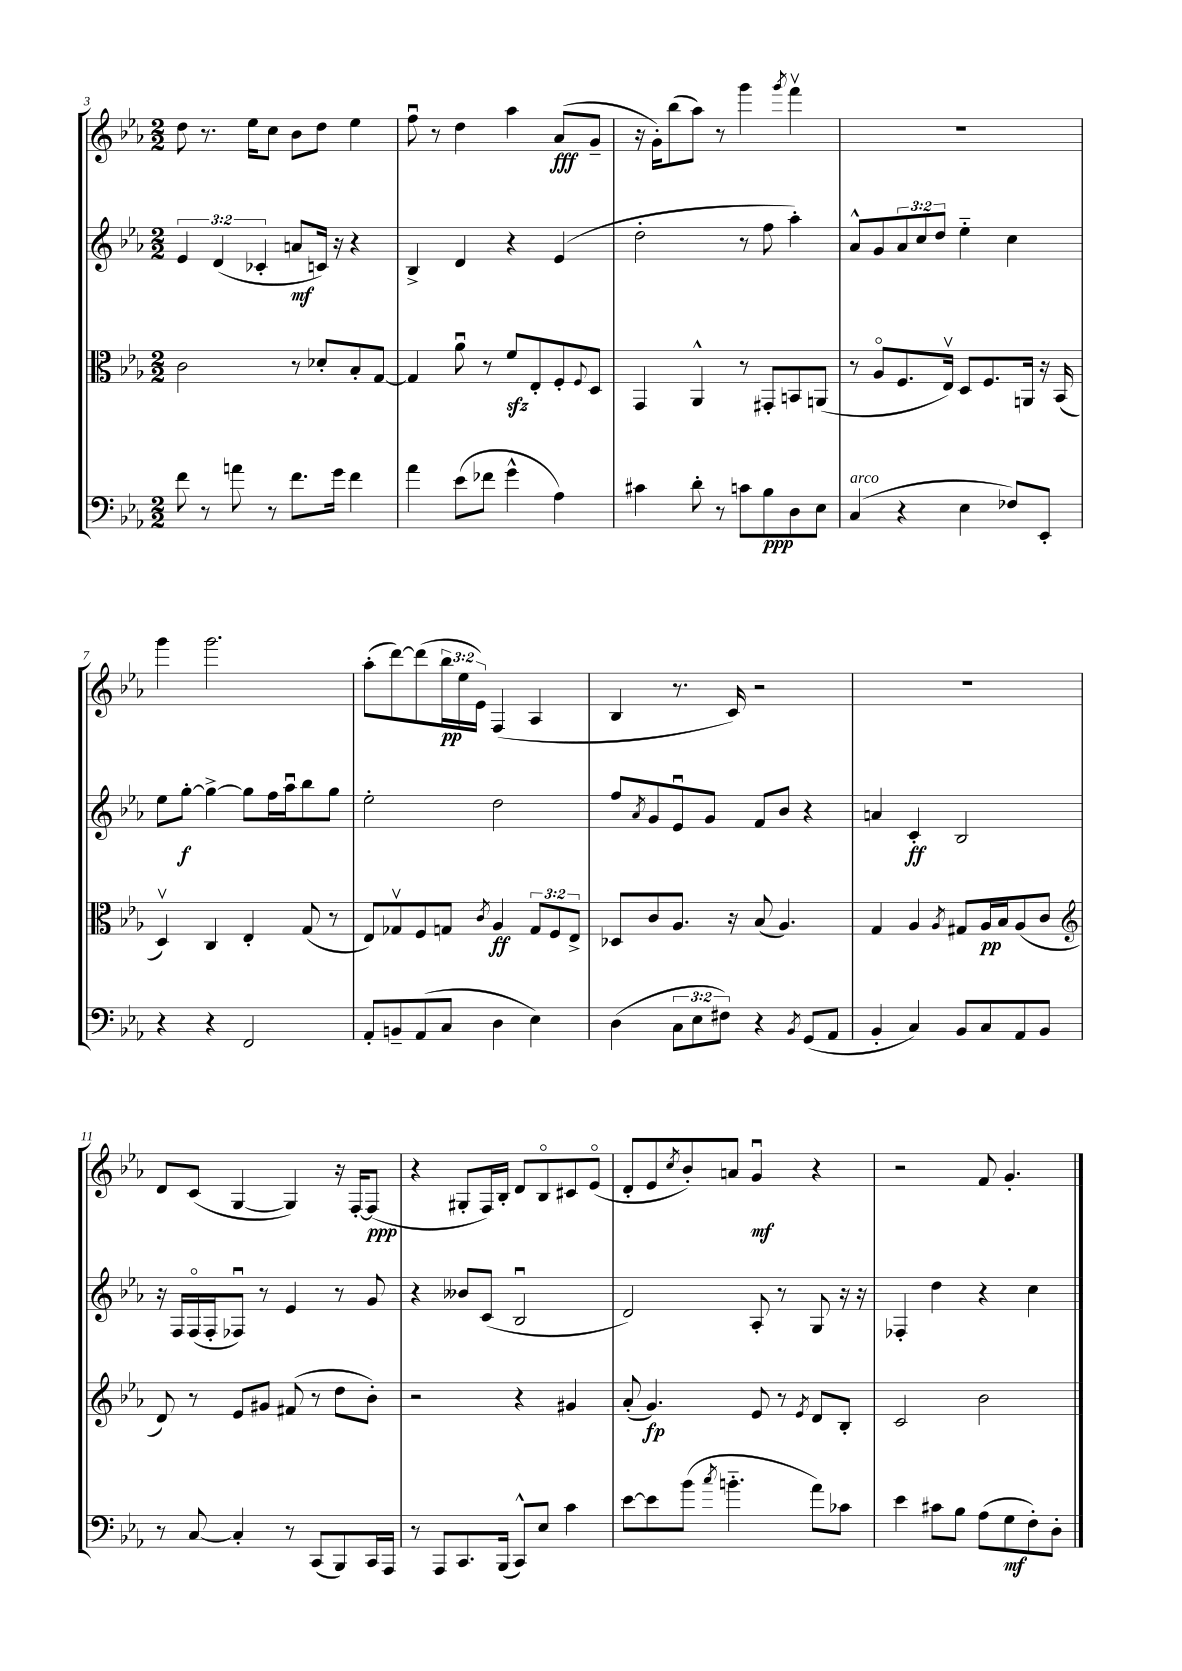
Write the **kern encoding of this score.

**kern	**dynam	**kern	**dynam	**kern	**dynam	**kern	**dynam
*part4	*part4	*part3	*part3	*part2	*part2	*part1	*part1
*staff4	*staff4	*staff3	*staff3	*staff2	*staff2	*staff1	*staff1
*clefF4	*	*clefC3	*	*clefG2	*	*clefG2	*
*k[b-e-a-]	*	*k[b-e-a-]	*	*k[b-e-a-]	*	*k[b-e-a-]	*
*M2/2	*	*M2/2	*	*M2/2	*	*M2/2	*
=3	=3	=3	=3	=3	=3	=3	=3
8f\	.	2c\	.	6e-/	.	8dd\	.
8r	.	.	.	.	.	8.r	.
.	.	.	.	(6d/	.	.	.
8an\	.	.	.	.	.	.	.
.	.	.	.	.	.	16ee-\KL	.
.	.	.	.	6c-X'/	.	.	.
8r	.	.	.	.	.	8cc\J	.
8.f\L	.	8r	.	8an/L	mf	8b-\L	.
.	.	8d-X'/L	.	16cn/Jk)	.	8dd\J	.
16g\Jk	.	.	.	16r	.	.	.
4f\	.	8B-'/	.	4r	.	4ee-\	.
.	.	[8G/J	.	.	.	.	.
=4	=4	=4	=4	=4	=4	=4	=4
4a-\	.	4G/]	.	4B-^/	.	8ffu\	.
.	.	.	.	.	.	8r	.
(8e-\L	.	8a-u\	.	4d/	.	4dd\	.
8f-X\J	.	8r	.	.	.	.	.
4g^^\	.	8fzz/L	.	4r	.	4aa-\	.
.	.	8E-'/	.	.	.	.	.
4A-\)	.	8F'/	.	(4e-/	.	(8a-/L	fff
.	.	8qqF/	.	.	.	.	.
.	.	8D/J	.	.	.	8g~/J	.
=5	=5	=5	=5	=5	=5	=5	=5
4c#X\	.	4GG/	.	2dd'\	.	16r	.
.	.	.	.	.	.	16g'\KL)	.
.	.	.	.	.	.	(8bb-\	.
8d'\	.	4AA-^^/	.	.	.	8aa-\J)	.
8r	.	.	.	.	.	8r	.
8cn\L	.	8r	.	8r	.	4ggg\	.
8B-\	ppp	8GG#X'/L	.	8ff\	.	.	.
.	.	.	.	.	.	8qggg/	.
8D\	.	8BBn/	.	4aa-'\)	.	4fffv\	.
8E-\J	.	(8AAn/J	.	.	.	.	.
=6	=6	=6	=6	=6	=6	=6	=6
!LO:TX:a:i:t=arco	!	!	!	!	!	!	!
(4C/	.	8r	.	8a-^^/L	.	1r	.
.	.	8A-/L	.	8g/	.	.	.
4r	.	8.F/	.	12a-/	.	.	.
.	.	.	.	12cc/	.	.	.
.	.	.	.	12dd/J	.	.	.
.	.	16E-v/Jk)	.	.	.	.	.
4E-\	.	8D/L	.	4ee-\	.	.	.
.	.	8.F/	.	.	.	.	.
8F-X/L)	.	.	.	4cc\	.	.	.
.	.	16AAn/Jk	.	.	.	.	.
8EE-'/J	.	16r	.	.	.	.	.
.	.	(16BB-/	.	.	.	.	.
!!LO:LB:g=z
=7	=7	=7	=7	=7	=7	=7	=7
4r	.	4Dv/)	.	8ee-\L	.	4ggg\	.
.	.	.	.	[8gg'\J	f	.	.
4r	.	4C/	.	4gg^\_	.	2.ggg\	.
2FF/	.	4E-'/	.	8gg\L]	.	.	.
.	.	.	.	16ff\L	.	.	.
.	.	.	.	16aa-u\J	.	.	.
.	.	(8G/	.	8bb-\	.	.	.
.	.	8r	.	8gg\J	.	.	.
=8	=8	=8	=8	=8	=8	=8	=8
8AA-'/L	.	8E-/L)	.	2ee-'\	.	(8aa-'\L	.
8BBn~/	.	8G-Xv/	.	.	.	[8ddd\)	.
(8AA-/	.	8F/	.	.	.	(8ddd\]	.
8C/J	.	8Gn/J	.	.	.	24bb-\L	pp
.	.	.	.	.	.	24ee-\	.
.	.	.	.	.	.	24e-\JJ)	.
.	.	8qc/	.	.	.	.	.
4D\	.	4A-/	ff	2dd\	.	(4F/	.
4E-\)	.	12G/L	.	.	.	4A-/	.
.	.	12F/	.	.	.	.	.
.	.	12E-^/J	.	.	.	.	.
=9	=9	=9	=9	=9	=9	=9	=9
(4D\	.	8D-X/L	.	8ff/L	.	4B-/	.
.	.	.	.	8qa-/	.	.	.
.	.	8c/	.	8g/	.	.	.
12C\L	.	8.A-/J	.	8e-u/	.	8.r	.
12E-\	.	.	.	.	.	.	.
.	.	.	.	8g/J	.	.	.
12F#X\J)	.	.	.	.	.	.	.
.	.	16r	.	.	.	16c/)	.
4r	.	(8B-/	.	8f/L	.	2r	.
.	.	4.A-/)	.	8b-/J	.	.	.
8qBB-/	.	.	.	.	.	.	.
(8GG/L	.	.	.	4r	.	.	.
8AA-/J	.	.	.	.	.	.	.
=10	=10	=10	=10	=10	=10	=10	=10
4BB-'/	.	4G/	.	4an/	.	1r	.
4C/)	.	4A-/	.	4c'/	ff	.	.
.	.	8qA-/	.	.	.	.	.
8BB-/L	.	8G#X/L	.	2B-/	.	.	.
8C/	.	16A-/L	pp	.	.	.	.
.	.	16B-/J	.	.	.	.	.
8AA-/	.	(8A-/	.	.	.	.	.
8BB-/J	.	8c/J	.	.	.	.	.
!!LO:LB:g=z
=11	=11	=11	=11	=11	=11	=11	=11
*	*	*clefG2	*	*	*	*	*
8r	.	8d/)	.	16r	.	8d/L	.
.	.	.	.	16F/LL	.	.	.
[8C/	.	8r	.	(16F/	.	(8c/J	.
.	.	.	.	16F'/J	.	.	.
4C'/]	.	8e-/L	.	8F-Xu/J)	.	[4G/	.
.	.	8g#X/J	.	8r	.	.	.
8r	.	(8f#X/	.	4e-/	.	4G/])	.
(8CC/L	.	8r	.	.	.	.	.
8BBB-/)	.	8dd\L	.	8r	.	16r	.
.	.	.	.	.	.	[16F'/KL	.
16CC/L	.	8b-'\J)	.	8g/	.	(8F/J]	ppp
16AAA-/JJ	.	.	.	.	.	.	.
=12	=12	=12	=12	=12	=12	=12	=12
8r	.	2r	.	4r	.	4r	.
8AAA-/L	.	.	.	.	.	.	.
8.CC/	.	.	.	8b--X/L	.	8G#X'/L	.
.	.	.	.	(8c/J	.	16F/L)	.
(16BBB-/Jk	.	.	.	.	.	16B-'/JJ	.
8CC^^/L)	.	4r	.	2B-u/	.	8d/L	.
8E-/J	.	.	.	.	.	8B-/	.
4c\	.	4g#X/	.	.	.	8c#X/	.
.	.	.	.	.	.	(8e-/J	.
=13	=13	=13	=13	=13	=13	=13	=13
[8e-\L	.	(8a-'/	.	2d/)	.	8d'/L	.
8e-\]	.	4.g/)	fp	.	.	8e-/	.
.	.	.	.	.	.	8qcc/	.
(8b-\J	.	.	.	.	.	8b-'/)	.
8qcc/	.	.	.	.	.	.	.
4.bn\	.	.	.	.	.	8an/J	.
.	.	8e-/	.	8A-'/	.	4gu/	mf
.	.	8r	.	8r	.	.	.
.	.	8qe-/	.	.	.	.	.
8a-\L)	.	8d/L	.	8G/	.	4r	.
8c-X\J	.	8B-'/J	.	16r	.	.	.
.	.	.	.	16r	.	.	.
=14	=14	=14	=14	=14	=14	=14	=14
4e-\	.	2c/	.	4F-X'/	.	2r	.
8c#X\L	.	.	.	4dd\	.	.	.
8B-\J	.	.	.	.	.	.	.
(8A-\L	.	2b-\	.	4r	.	8f/	.
8G\	mf	.	.	.	.	4.g'/	.
8F'\)	.	.	.	4cc\	.	.	.
8D'\J	.	.	.	.	.	.	.
==	==	==	==	==	==	==	==
*-	*-	*-	*-	*-	*-	*-	*-
